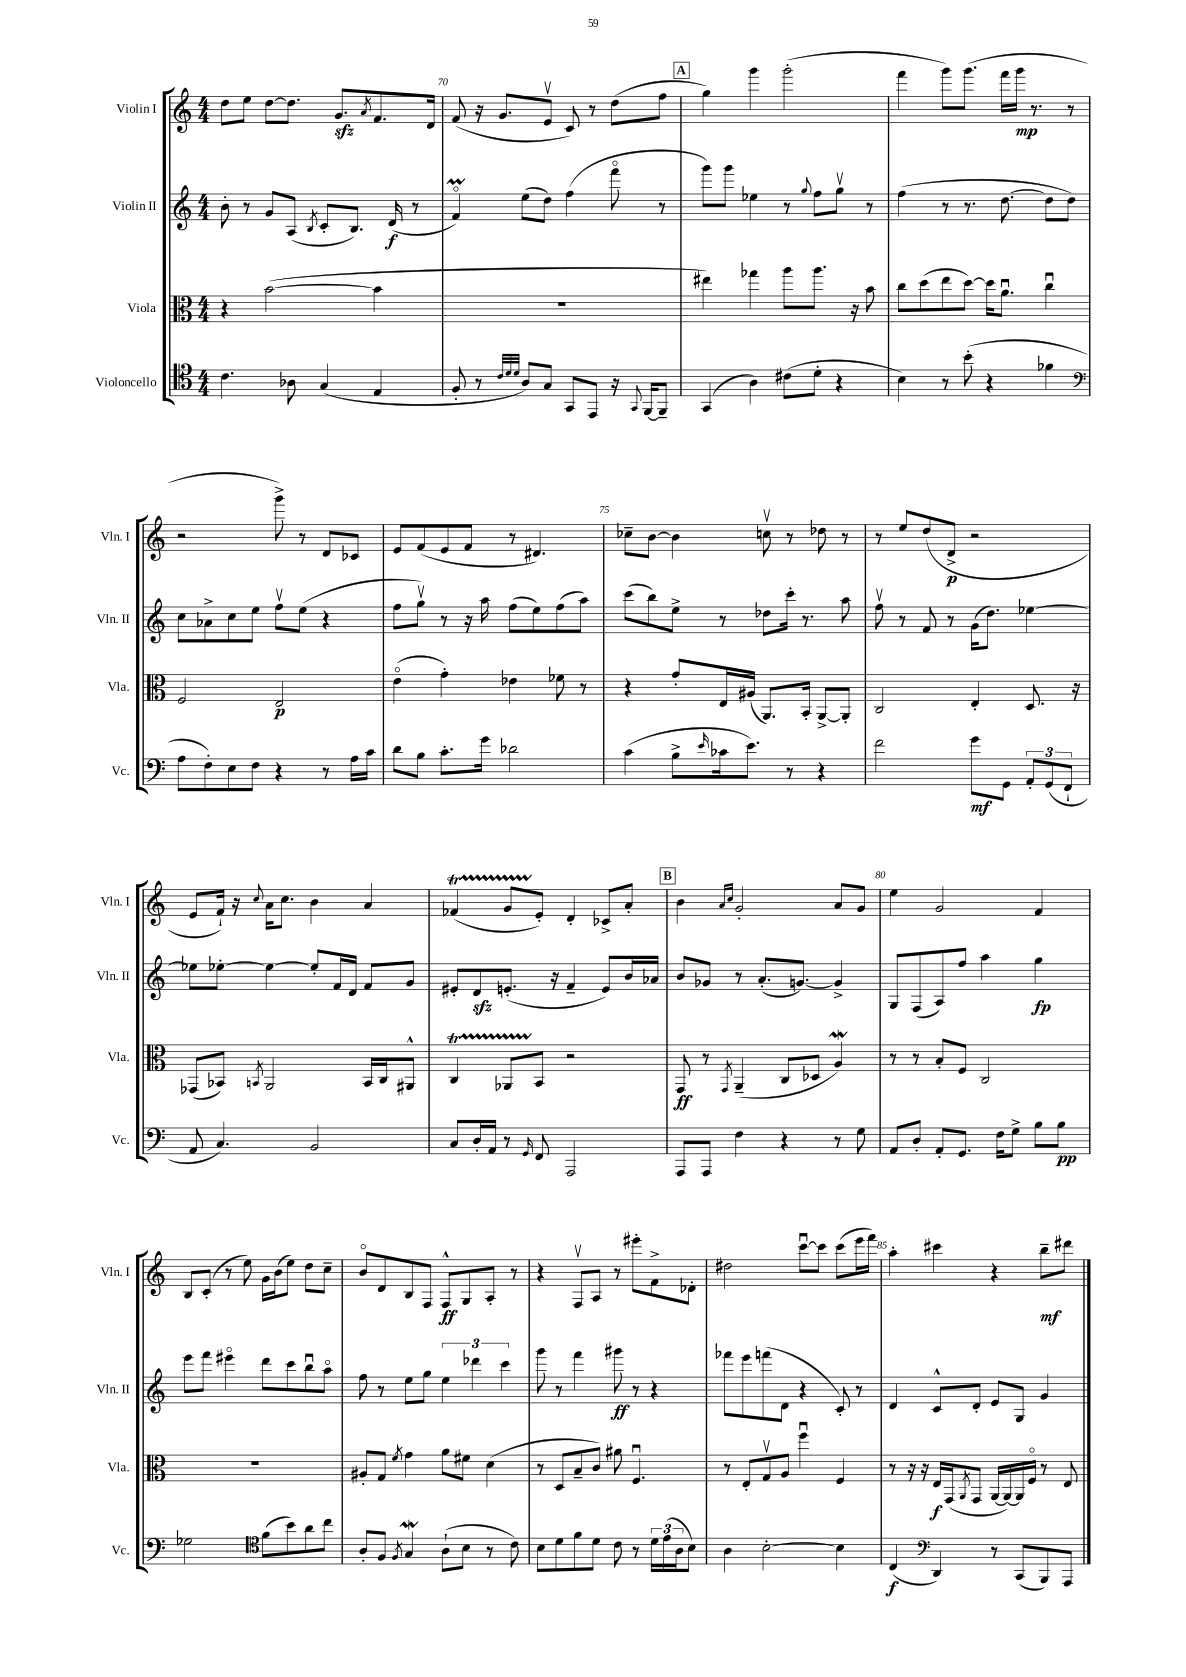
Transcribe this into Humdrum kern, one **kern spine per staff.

**kern	**kern	**kern	**kern
*staff4	*staff3	*staff2	*staff1
*clefC4	*clefC3	*clefG2	*clefG2
*k[]	*k[]	*k[]	*k[]
*M4/4	*M4/4	*M4/4	*M4/4
4.c	4r	8b'	8dd
.	.	8r	8ee
.	([2b	8g	[8dd
8A-	.	(8A	8.dd]
.	.	8qB	.
(4G	.	8c'	.
.	.	.	8.g
.	.	8.B)	.
.	.	.	8qa
4E	4b]	.	8.f
.	.	(16d	.
.	.	8r	.
.	.	.	16d
=	=	=	=
8F'	1r	4fo)	(8f
8r	.	.	16r
.	.	.	8.g
32qqc	.	.	.
32qqd	.	.	.
32qqd	.	.	.
8A)	.	(8ee	.
8G	.	8dd)	8ev
8GG	.	(4ff	8c)
8EE	.	.	8r
16r	.	8fffo	(8dd
8qqGG	.	.	.
[16FF	.	.	.
8FF~]	.	8r	8ff
=	=	=	=
(4GG	4ee#)	8ggg)	4gg)
.	.	8ggg	.
4A)	4gg-	4ee-	4ggg
(8c#	8aa	8r	(2ggg'
.	.	8qqgg	.
8d'	8.aa	8ff	.
4r	.	8ggv	.
.	16r	.	.
.	8b	8r	.
=	=	=	=
4B)	8cc	(4ff	4fff
.	(8dd	.	.
8r	8ee	8r	8ggg)
(8b'	[8dd)	8.r	(8.ggg
4r	16dd]	.	.
.	8.au	[8.dd	16fff
.	.	.	16ggg
.	.	.	8.r
4f-	4ccu	8dd]	.
.	.	8dd)	8r
=	=	=	=
*clefF4	*	*	*
8A	2F	8cc	2r
8F')	.	8a-^	.
8E	.	8cc	.
8F	.	8ee	.
4r	2E	8ffv	8ggg^)
.	.	(8ee	8r
8r	.	4r	8d
16A	.	.	8c-
16c	.	.	.
=	=	=	=
8d	(4eo	8ff	8e
8B	.	8ggv)	(8f
8.c'	4g')	8r	8e
.	.	16r	8f
16g	.	16aa	.
2d-	4e-	(8ff	8r
.	.	8ee)	4.d#)
.	8f-	(8ff	.
.	8r	8aa)	.
=	=	=	=
(4c	4r	(8ccc	8cc-~
.	.	8bb)	[8b
8B^	8g'	8ee^	4b]
16qqe	.	.	.
16c-	16E	8r	.
8.e)	(16A#	.	.
.	8.AA)	8dd-	8ccv
8r	.	16ccc'	8r
.	16BB'	8.r	.
4r	[8AA^	.	8dd-
.	8AA']	8aa	8r
=	=	=	=
2f	2C	8ffv	8r
.	.	8r	8ee
.	.	8f	(8dd
.	.	8r	8d^
8g	4E'	(16g	2r
.	.	8.dd)	.
8GG	.	.	.
12AA'	8.D	[4ee-	.
(12GG	.	.	.
12FF`	.	.	.
.	16r	.	.
=	=	=	=
8AA	(8GG-	8ee-]	8e
4.C)	8BB-)	[8ee-'	16f`)
.	.	.	16r
.	8qBB	.	8qqcc
.	2AA	4ee-_	16a
.	.	.	8.cc
2BB	.	8ee-']	4b
.	.	16f	.
.	.	16d	.
.	16BB	8f	4a
.	16C	.	.
.	8AA#^^	8g	.
=	=	=	=
8C	4C	8e#'	(4f-
16D'	.	8d	.
16AA	.	.	.
8r	8AA-	(8.e'	8g
16qqGG	.	.	.
8FF	8BB	.	8e')
.	.	16r	.
2AAA	2r	4f~	4d'
.	.	8e)	8c-^
.	.	16b	8a'
.	.	16a-	.
=	=	=	=
8AAA	8GG	8b	4b
8AAA	8r	8g-	.
.	.	.	16qqa
.	8qGG	.	16qqcc
4F	(4AA~	8r	2g'
.	.	(8.a'	.
4r	8C	.	.
.	.	[8.g)	.
.	8D-	.	.
8r	4A)	4g^]	8a
8G	.	.	8g
=	=	=	=
8AA	8r	8G	4ee
8D'	8r	(8F	.
8AA'	8B'	8A)	2g
8.GG	8F	8ff	.
.	2C	4aa	.
16F	.	.	.
8G^	.	.	.
8B	.	4gg	4f
8B	.	.	.
=	=	=	=
2G-	1r	8eee	8B
.	.	8fff	(8c'
.	.	4eee#o	8r
.	.	.	8ee)
*clefC4	*	*	*
(8f	.	8ddd	16g
.	.	.	(16b
8b)	.	8ccc	8ee)
8a	.	8bbu	8dd
8cc	.	8aao	8cc~
=	=	=	=
8A'	8A#'	8ff	8bo
8F	8G	8r	8d
8qF	8qf	.	.
4G	4g	8ee	8B
.	.	8gg	8F
(8A`	8a	6ee	8F^^
8B	8f#	.	8G
.	.	6ddd-	.
8r	(4d	.	8A'
.	.	6ccc	.
8c)	.	.	8r
=	=	=	=
8B	8r	8ggg	4r
8d	8D	8r	.
8f	8B~	4fff	8Fv
8d	8c)	.	8A
8c	8a#	8ggg#	8r
8r	4.Fu	8r	8eee#'
24d	.	4r	8f^
(24e	.	.	.
24A	.	.	.
8B)	.	.	8d-'
=	=	=	=
4A	8r	8fff-	2dd#
.	8E'	8eee	.
[2B'	8Gv	(8fff	.
.	8A	8d	.
.	4ffu	4r	[8cccu
.	.	.	8ccc]
4B]	4F	8c')	(8ccc
.	.	8r	16eee
.	.	.	16fff)
=	=	=	=
(4C	8r	4d	4aa'
.	16r	.	.
.	16r	.	.
*clefF4	*	*	*
4DD)	16E	8c^^	4ccc#
.	(16GG	.	.
.	8qAA	.	.
.	8GG	8d'	.
8r	[16AA	8e	4r
.	16AA_)	.	.
(8CC	16AA]	8G	.
.	16Fo	.	.
8BBB)	8r	4g	8bb~
8AAA	8E	.	8ddd#
==	==	==	==
*-	*-	*-	*-
